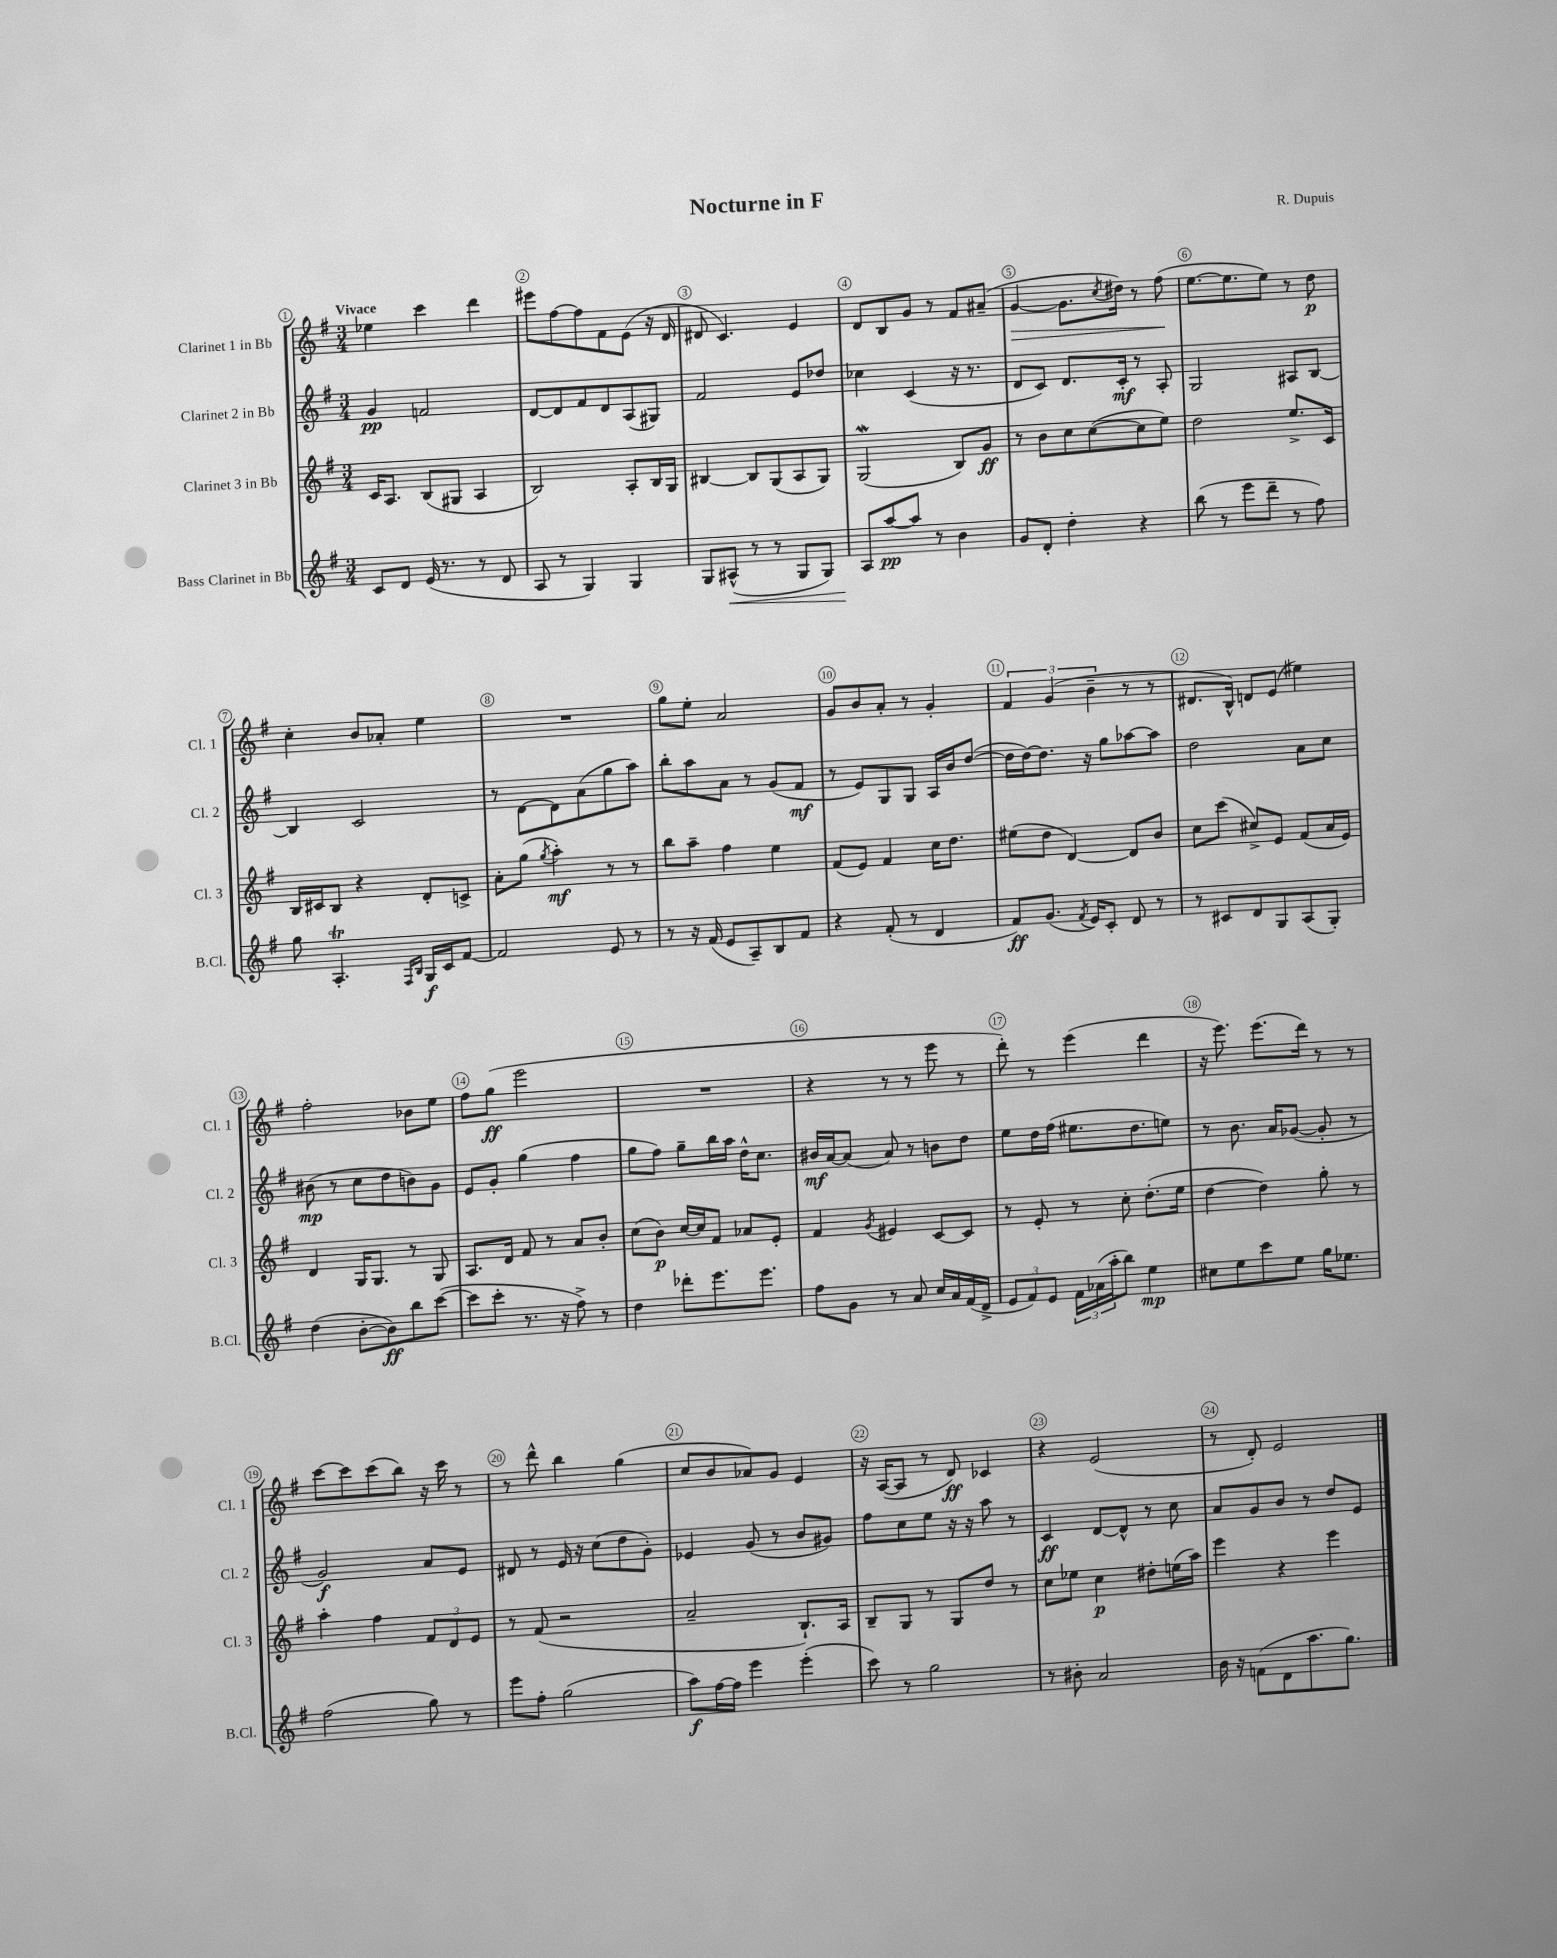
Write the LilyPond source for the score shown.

\header { title = "Nocturne in F" composer = "R. Dupuis" }
<<
\new StaffGroup <<
\new Staff = "s0" \with { instrumentName = "Clarinet 1 in Bb" shortInstrumentName = "Cl. 1" } {
    \clef treble \key g \major \numericTimeSignature \time 3/4 \tempo "Vivace"
    ees''4 c'''4 d'''4 |
    eis'''8 fis''8~ fis''8 fis'8 e'8( r16 d'16 |
    dis'8 c'4.) e'4 |
    d'8 b8 g'8 r8 fis'8 ais'8--( |
    g'4~\> g'8. \acciaccatura { c''8 } dis''16) r8 fis''8\!( |
    e''8.~ e''8. e''8) r8 d''8\p |
    c''4-. b'8 aes'8-. e''4 |
    R2. |
    g''8 e''8-. a'2 |
    g'8 b'8 a'8-. r8 g'4-. |
    \tuplet 3/2 { fis'4 g'4( b'4-- } r8 r8 |
    dis'8. b16-^) d'8 e'8( eis''4) |
    fis''2-. bes'8 e''8 |
    fis''8 g''8\ff( e'''2 |
    R2. |
    r4 r8 r8 e'''8 r8 |
    d'''8-.) r8 e'''4( d'''4 |
    r16 e'''8.) e'''8.( d'''16) r8 r8 |
    c'''8~ c'''8 c'''8( b''8) r16 c'''16 r8 |
    r8 d'''8-^ b''4 g''4( |
    c''8 b'8 aes'8) g'8 e'4 |
    r16 a16~( a8 r8 d'8\ff) ces'4 |
    r4 e'2( |
    r8 d'8-.) e'2 \bar "|." |
}
\new Staff = "s1" \with { instrumentName = "Clarinet 2 in Bb" shortInstrumentName = "Cl. 2" } {
    \clef treble \key g \major \numericTimeSignature \time 3/4
    g'4\pp f'2 |
    d'8~ d'8 fis'8 d'8 a8( gis8) |
    fis'2 e'8 des''8 |
    ces''4 c'4( r16 r8. |
    d'8 c'8) d'8. c'16-.\mf r8 a8-. |
    g2 ais8 b8~ |
    b4 c'2 |
    r8 d'8~ d'8 a'8( g''8 a''8) |
    b''8-. a''8 a'8 r8 g'8( fis'8\mf |
    r8 e'8) g8 g8 a16 b'16 d''8~( |
    d''16 d''16~) d''8. r16 g''8 aes''8~ aes''8 |
    d''2 a'8 c''8 |
    bis'8\mp( r8 c''8 d''8 b'8) g'8 |
    e'8 g'8-. g''4( fis''4 |
    g''8 fis''8) g''8-- b''16 a''16 d''16-^ c''8. |
    bis'16\mf a'16~ a'8( a'8) r8 b'8 d''8 |
    e''8 d''16 fis''16( eis''8. d''8. e''8) |
    r8 b'8. a'16 ges'8~( ges'8-. r8 |
    g'2\f) a'8 e'8 |
    dis'8 r8 e'16 r16 c''8( d''8 g'8-.) |
    ees'4 g'8( r8 b'8 gis'8) |
    fis''8 c''8 e''8 r16 r16 a''8 r8 |
    c'4\ff d'8~ d'8-^ r8 c''8 |
    a'8 g'8 b'8 r8 d''8 e'8 \bar "|." |
}
\new Staff = "s2" \with { instrumentName = "Clarinet 3 in Bb" shortInstrumentName = "Cl. 3" } {
    \clef treble \key g \major \numericTimeSignature \time 3/4
    c'16 a8. b8( gis8 a4 |
    b2) a8-. b16 g16 |
    bis4~ bis8 g8( a8 g8) |
    g2\mordent( b8) g'8\ff |
    r8 b'8 c''8 c''8~( c''8 e''8) |
    d''2 e''8.-> c'16 |
    b16 cis'16 b8 r4 d'8-. c'8-> |
    a'8-. g''8( \acciaccatura { g''8 } a''4-.\mf) r8 r8 |
    b''8 a''8-- fis''4 e''4 |
    fis'8( e'8) fis'4 c''16 d''8. |
    eis''8( d''8 d'4~) d'8 b'8 |
    c''8 c'''8( cis''8->) e'8 fis'8( a'16 e'16) |
    d'4 g16 g8. r8 g8 |
    a8. d'16 fis'8 r8 a'8 b'8-. |
    c''8( b'8\p) c''16~ c''16 fis'8 aes'8 e'8-. |
    fis'4 \acciaccatura { g'8 } eis'4 c'8~ c'8 |
    r8 e'8-. r8 c''8-. d''8.-.( e''16 |
    d''4~ d''4) g''8-. r8 |
    a''4-. fis''4 \tuplet 3/2 { fis'8 d'8 e'8 } |
    r8 fis'8( r2 |
    a'2-- b8.-!) a16 |
    b8-- g8 r8 g8 d''8 r8 |
    c''8 ees''8 c''4\p dis''8-. e''16( a''16) |
    e'''4 r4 e'''4 \bar "|." |
}
\new Staff = "s3" \with { instrumentName = "Bass Clarinet in Bb" shortInstrumentName = "B.Cl." } {
    \clef treble \key g \major \numericTimeSignature \time 3/4
    c'8 d'8 e'16( r8. r8 d'8 |
    a8 r8 g4) g4 |
    g8 ais8-^\<( r8 r8 g8 g8) |
    a8\! a''8~\pp a''8 r8 b'4 |
    g'8 d'8-. d''4-. r4 |
    b''8( r8 e'''8 d'''8-- r8 fis''8) |
    g''8 a4.-.\trill \grace { fis16 b16 } g16\f c'16 fis'8~ |
    fis'2 e'8 r8 |
    r8 r16 fis'16( e'8 a8--) b8 fis'8 |
    r4 fis'8-.( r8 d'4 |
    fis'8\ff) g'8.( \acciaccatura { fis'8 } e'16) c'8-. d'8 r8 |
    r8 cis'8 d'8 g8 a8( g8-.) |
    d''4( b'8~-. b'8\ff) b''8 c'''8~( |
    c'''8 c'''8-. r8. r16 fis''8->) r8 |
    d''4 des'''8-. e'''8. e'''8. |
    fis''8 g'8 r8 a'8 c''16 a'16 fis'16( d'16-> |
    \tuplet 3/2 { e'8 fis'8) e'8 } \tuplet 3/2 { fis'16 aes'16( a''16-. } b''8) e''4\mp |
    cis''8 e''8 c'''8 e''8 g''16 ees''8. |
    fis''2( g''8) r8 |
    e'''8 fis''8-. g''2( |
    a''8\f) fis''16~ fis''16 e'''4 e'''4-.( |
    c'''8) r8 g''2 |
    r8 bis'8-. a'2 |
    b'16 r16 f'8( d'8 a''8. g''8.) \bar "|." |
}
>>
>>
\layout { \context { \Score \override BarNumber.break-visibility = ##(#f #t #t) barNumberVisibility = #all-bar-numbers-visible \override BarNumber.stencil = #(make-stencil-circler 0.1 0.3 ly:text-interface::print) } }
